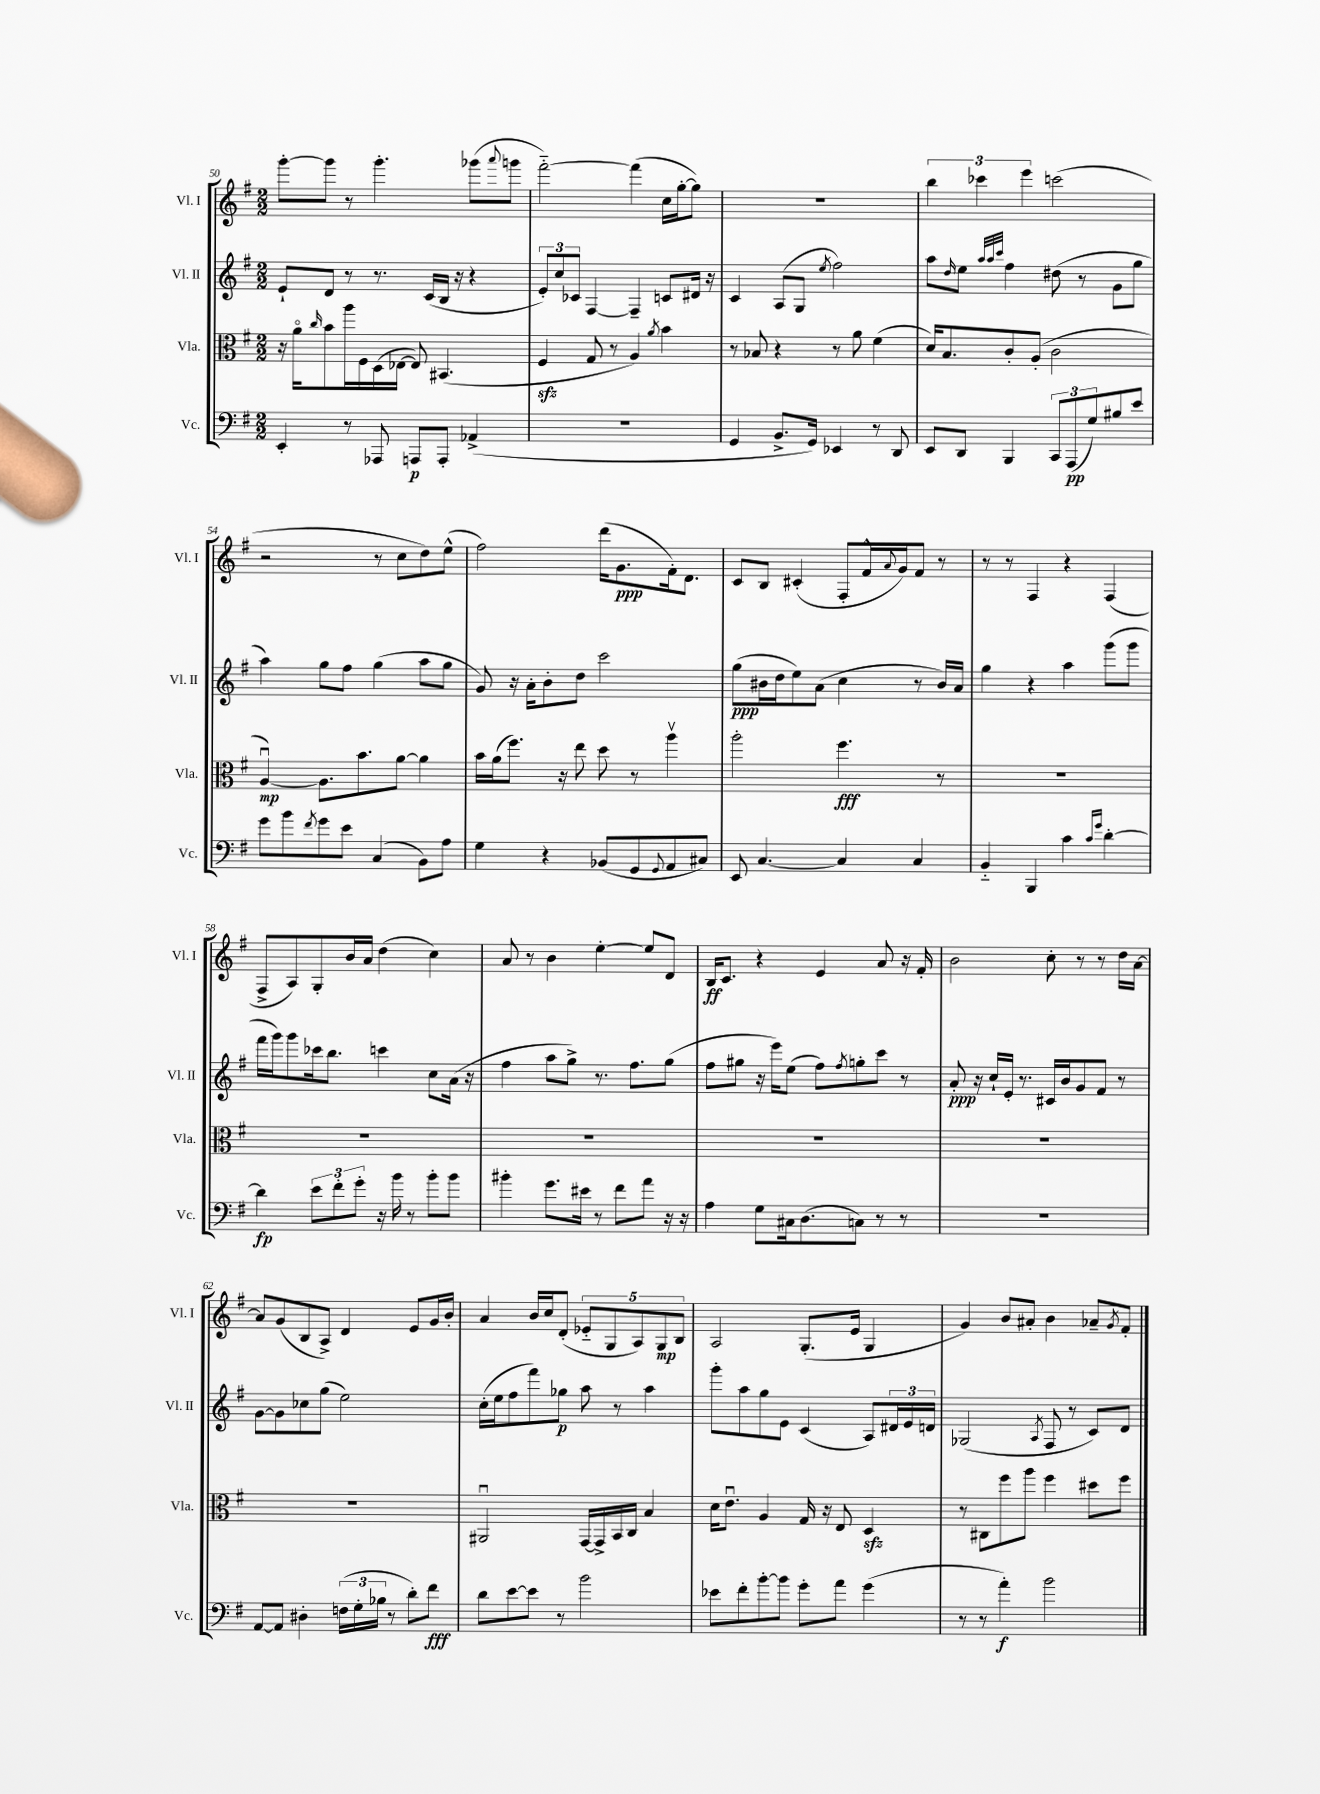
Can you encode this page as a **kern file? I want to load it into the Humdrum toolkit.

**kern	**dynam	**kern	**dynam	**kern	**dynam	**kern	**dynam
*part4	*part4	*part3	*part3	*part2	*part2	*part1	*part1
*staff4	*staff4	*staff3	*staff3	*staff2	*staff2	*staff1	*staff1
*I"Vc.	*	*I"Vla.	*	*I"Vl. II	*	*I"Vl. I	*
*I'Vc.	*	*I'Vla.	*	*I'Vl. II	*	*I'Vl. I	*
*clefF4	*	*clefC3	*	*clefG2	*	*clefG2	*
*k[f#]	*	*k[f#]	*	*k[f#]	*	*k[f#]	*
*M2/2	*	*M2/2	*	*M2/2	*	*M2/2	*
=50	=50	=50	=50	=50	=50	=50	=50
4EE'/	.	16r	.	8e`/L	.	[8ggg'\L	.
.	.	16a\KL	.	.	.	.	.
.	.	16qqcc/	.	.	.	.	.
.	.	8b\	.	8d/J	.	8ggg\J]	.
8r	.	16aa\L	.	8r	.	8r	.
.	.	16F#\	.	.	.	.	.
8AAA-X/	.	(16D\	.	8.r	.	4.ggg'\	.
.	.	[16E-X\JJ	.	.	.	.	.
8AAAn/L	p	8E-/])	.	.	.	.	.
.	.	.	.	(16c/LL	.	.	.
8AAA'/J	.	(4.BB#X/	.	16B/JJ	.	.	.
.	.	.	.	16r	.	.	.
(4AA-X^/	.	.	.	4r	.	(8ggg-X\L	.
.	.	.	.	.	.	8qqaaa/	.
.	.	.	.	.	.	8gggn\J	.
=51	=51	=51	=51	=51	=51	=51	=51
1r	.	4F#zz/	.	12e'/L)	.	[2fff#\)	.
.	.	.	.	12cc/	.	.	.
.	.	.	.	12c-X/J	.	.	.
.	.	8G/	.	[4F#/	.	.	.
.	.	8r	.	.	.	.	.
.	.	4A/)	.	4F#~/]	.	(4fff#\]	.
.	.	8qa/	.	.	.	.	.
.	.	4b\	.	8cn/L	.	16cc\LL	.
.	.	.	.	.	.	[16gg'\J	.
.	.	.	.	16d#X/Jk	.	8gg\J])	.
.	.	.	.	16r	.	.	.
=52	=52	=52	=52	=52	=52	=52	=52
4GG/	.	8r	.	4c/	.	1r	.
.	.	8B-X/	.	.	.	.	.
8.BB^/L	.	4r	.	(8A/L	.	.	.
.	.	.	.	8G/J	.	.	.
16GG/Jk)	.	.	.	.	.	.	.
.	.	.	.	8qee/	.	.	.
4EE-X/	.	8r	.	2ff#\)	.	.	.
.	.	8a\	.	.	.	.	.
8r	.	(4f#\	.	.	.	.	.
8DD/	.	.	.	.	.	.	.
=53	=53	=53	=53	=53	=53	=53	=53
8EE/L	.	16d/KL)	.	8aa\L	.	6bb\	.
.	.	8.B/	.	.	.	.	.
.	.	.	.	16qqdd/	.	.	.
8DD/J	.	.	.	8ee\J	.	.	.
.	.	.	.	.	.	6ccc-X\	.
.	.	.	.	32qqaa/LLL	.	.	.
.	.	.	.	32qqaa/	.	.	.
.	.	.	.	32qqccc/JJJ	.	.	.
4BBB/	.	8c'/	.	4ff#\	.	.	.
.	.	.	.	.	.	6eee\	.
.	.	(8A'/J	.	.	.	.	.
12CC/L	.	2c\	.	(8dd#X\	.	(2cccn\	.
(12AAA/	pp	.	.	.	.	.	.
.	.	.	.	8r	.	.	.
12G/)	.	.	.	.	.	.	.
8B#X/	.	.	.	8g\L	.	.	.
8e/J	.	.	.	8gg\J	.	.	.
!!LO:LB:g=z
=54	=54	=54	=54	=54	=54	=54	=54
8g\L	.	[4Au/)	mp	4aa\)	.	2r	.
8b\	.	.	.	.	.	.	.
8qf#/	.	.	.	.	.	.	.
8g\	.	8.A\L]	.	8gg\L	.	.	.
8e\J	.	.	.	8ff#\J	.	.	.
.	.	8.b\	.	.	.	.	.
(4C/	.	.	.	(4gg\	.	8r	.
.	.	[8a\J	.	.	.	8cc\L	.
8BB\L)	.	4a\]	.	8aa\L	.	8dd\)	.
8A\J	.	.	.	8gg\J	.	(8ee^^\J	.
=55	=55	=55	=55	=55	=55	=55	=55
4G\	.	16b\LL	.	8g/)	.	2ff#\)	.
.	.	(16a\J	.	.	.	.	.
.	.	8.ff#\J)	.	16r	.	.	.
.	.	.	.	16a'\KL	.	.	.
4r	.	.	.	8b'\	.	.	.
.	.	16r	.	.	.	.	.
.	.	8ee\	.	8dd\J	.	.	.
(8BB-X/L	.	8dd\	.	2ccc\	.	(16ddd\KL	.
.	.	.	.	.	.	8.g\	ppp
8GG/	.	8r	.	.	.	.	.
8qqGG/	.	.	.	.	.	.	.
8AA/	.	4aav\	.	.	.	16f#'\k)	.
.	.	.	.	.	.	8.d\J	.
8C#X/J)	.	.	.	.	.	.	.
=56	=56	=56	=56	=56	=56	=56	=56
8EE/	.	2aa'\	.	(8gg\L	ppp	8c/L	.
[4.C/	.	.	.	16b#X\L	.	8B/J	.
.	.	.	.	16dd\J	.	.	.
.	.	.	.	8ee\)	.	(4c#X'/	.
.	.	.	.	(8a\J	.	.	.
4C/]	.	4.ff#\	fff	4cc\	.	8F#'/L	.
.	.	.	.	.	.	16f#^^/L	.
.	.	.	.	.	.	8qqa/	.
.	.	.	.	.	.	16g/J)	.
4C/	.	.	.	8r	.	8f#/J	.
.	.	8r	.	16b#/LL)	.	8r	.
.	.	.	.	16a/JJ	.	.	.
=57	=57	=57	=57	=57	=57	=57	=57
4BB/	.	1r	.	4gg\	.	8r	.
.	.	.	.	.	.	8r	.
4BBB/	.	.	.	4r	.	4F#/	.
4c\	.	.	.	4aa\	.	4r	.
16qqc/LL	.	.	.	.	.	.	.
16qqg/JJ	.	.	.	.	.	.	.
[4d'\	.	.	.	(8ggg\L	.	(4F#/	.
.	.	.	.	8ggg\J	.	.	.
!!LO:LB:g=z
=58	=58	=58	=58	=58	=58	=58	=58
4d\]	fp	1r	.	16fff#\LL	.	8F#^/L	.
.	.	.	.	16ggg\J)	.	.	.
.	.	.	.	8ggg\	.	8A/)	.
12e\L	.	.	.	16ccc-X\k	.	8G'/	.
.	.	.	.	8.bb\J	.	.	.
12f#'\	.	.	.	.	.	.	.
.	.	.	.	.	.	16b/L	.
12g'\J	.	.	.	.	.	.	.
.	.	.	.	.	.	16a/JJ	.
16r	.	.	.	4cccn\	.	(4dd\	.
16b\	.	.	.	.	.	.	.
8r	.	.	.	.	.	.	.
8b'\L	.	.	.	8cc\L	.	4cc\)	.
8b\J	.	.	.	(16a\Jk	.	.	.
.	.	.	.	16r	.	.	.
=59	=59	=59	=59	=59	=59	=59	=59
4b#X'\	.	1r	.	4ff#\	.	8a/	.
.	.	.	.	.	.	8r	.
8.g\L	.	.	.	8aa\L	.	4b\	.
.	.	.	.	8gg^\J)	.	.	.
16e#X\Jk	.	.	.	.	.	.	.
8r	.	.	.	8.r	.	[4ee'\	.
8f#\L	.	.	.	.	.	.	.
.	.	.	.	8.ff#\L	.	.	.
8a\J	.	.	.	.	.	8ee/L]	.
16r	.	.	.	(8gg\J	.	8d/J	.
16r	.	.	.	.	.	.	.
=60	=60	=60	=60	=60	=60	=60	=60
4A\	.	1r	.	8ff#\L	.	16B/KL	ff
.	.	.	.	.	.	8.c/J	.
.	.	.	.	8gg#X\J	.	.	.
8G\L	.	.	.	16r	.	4r	.
.	.	.	.	16eee\KL)	.	.	.
16C#X\k	.	.	.	(8ee\J	.	.	.
(8.D\	.	.	.	.	.	.	.
.	.	.	.	8ff#\L)	.	4e/	.
.	.	.	.	8qff#/	.	.	.
8Cn\J)	.	.	.	8ggn'\	.	.	.
8r	.	.	.	8ccc\J	.	8a/	.
8r	.	.	.	8r	.	16r	.
.	.	.	.	.	.	16f#'/	.
=61	=61	=61	=61	=61	=61	=61	=61
1r	.	1r	.	8a'/	ppp	2b\	.
.	.	.	.	16r	.	.	.
.	.	.	.	16cc`/LL	.	.	.
.	.	.	.	16e'/JJ	.	.	.
.	.	.	.	8.r	.	.	.
.	.	.	.	16c#X/LL	.	8cc'\	.
.	.	.	.	16b/J	.	.	.
.	.	.	.	8g/	.	8r	.
.	.	.	.	8f#/J	.	8r	.
.	.	.	.	8r	.	16dd\LL	.
.	.	.	.	.	.	[16a\JJ	.
!!LO:LB:g=z
=62	=62	=62	=62	=62	=62	=62	=62
[8AA/L	.	1r	.	[8g\L	.	8a/L]	.
8AA/J]	.	.	.	8g\]	.	(8g/	.
4D#X'\	.	.	.	8cc-X\	.	8B/	.
.	.	.	.	(8gg\J	.	8A^/J)	.
(24Fn\LL	.	.	.	2ee\)	.	4d/	.
24G'\	.	.	.	.	.	.	.
24B-X\JJ	.	.	.	.	.	.	.
8r	.	.	.	.	.	.	.
8d'\L)	.	.	.	.	.	8e/L	.
8f#\J	fff	.	.	.	.	16g/L	.
.	.	.	.	.	.	16b'/JJ	.
=63	=63	=63	=63	=63	=63	=63	=63
8d\L	.	2AA#Xu/	.	(16cc'\LL	.	4a/	.
.	.	.	.	16ee\J	.	.	.
[8e\	.	.	.	8ff#\	.	.	.
8e\J]	.	.	.	8fff#\)	.	16b/LL	.
.	.	.	.	.	.	16cc/J	.
8r	.	.	.	8gg-X\J	p	(8d'/J	.
2b\	.	[16GG/LL	.	8aa\	.	10e-X/L	.
.	.	16GG^/]	.	.	.	.	.
.	.	.	.	.	.	10G/	.
.	.	16BB/	.	8r	.	.	.
.	.	16C/JJ	.	.	.	.	.
.	.	.	.	.	.	10A/)	.
.	.	4B/	.	4aa\	.	.	.
.	.	.	.	.	.	10G/	mp
.	.	.	.	.	.	10B/J	.
=64	=64	=64	=64	=64	=64	=64	=64
8e-X\L	.	16d\KL	.	8ggg'\L	.	2A/	.
.	.	8.eu\J	.	.	.	.	.
8f#'\	.	.	.	8aa\	.	.	.
[8b'\	.	4A/	.	8gg\	.	.	.
8b\J]	.	.	.	8e\J	.	.	.
8g'\L	.	16G/	.	(4c/	.	(8.G'/L	.
.	.	16r	.	.	.	.	.
8a\J	.	8E/	.	.	.	.	.
.	.	.	.	.	.	16e/Jk	.
(4g\	.	4Dzz/	.	8A/L)	.	4G/	.
.	.	.	.	24d#X/L	.	.	.
.	.	.	.	24e/	.	.	.
.	.	.	.	24dn/JJ	.	.	.
=65	=65	=65	=65	=65	=65	=65	=65
8r	.	8r	.	(2G-X/	.	4g/)	.
8r	.	8C#X\L	.	.	.	.	.
4a'\)	f	8ff#\	.	.	.	8b/L	.
.	.	8aa\J	.	.	.	8a#X'/J	.
.	.	.	.	8qA/	.	.	.
2b\	.	4ff#\	.	8F#/	.	4b\	.
.	.	.	.	8r	.	.	.
.	.	8dd#X\L	.	8c/L)	.	8a-X~/L	.
.	.	.	.	.	.	8qg/	.
.	.	8ff#\J	.	8d/J	.	8f#'/J	.
==	==	==	==	==	==	==	==
*-	*-	*-	*-	*-	*-	*-	*-
